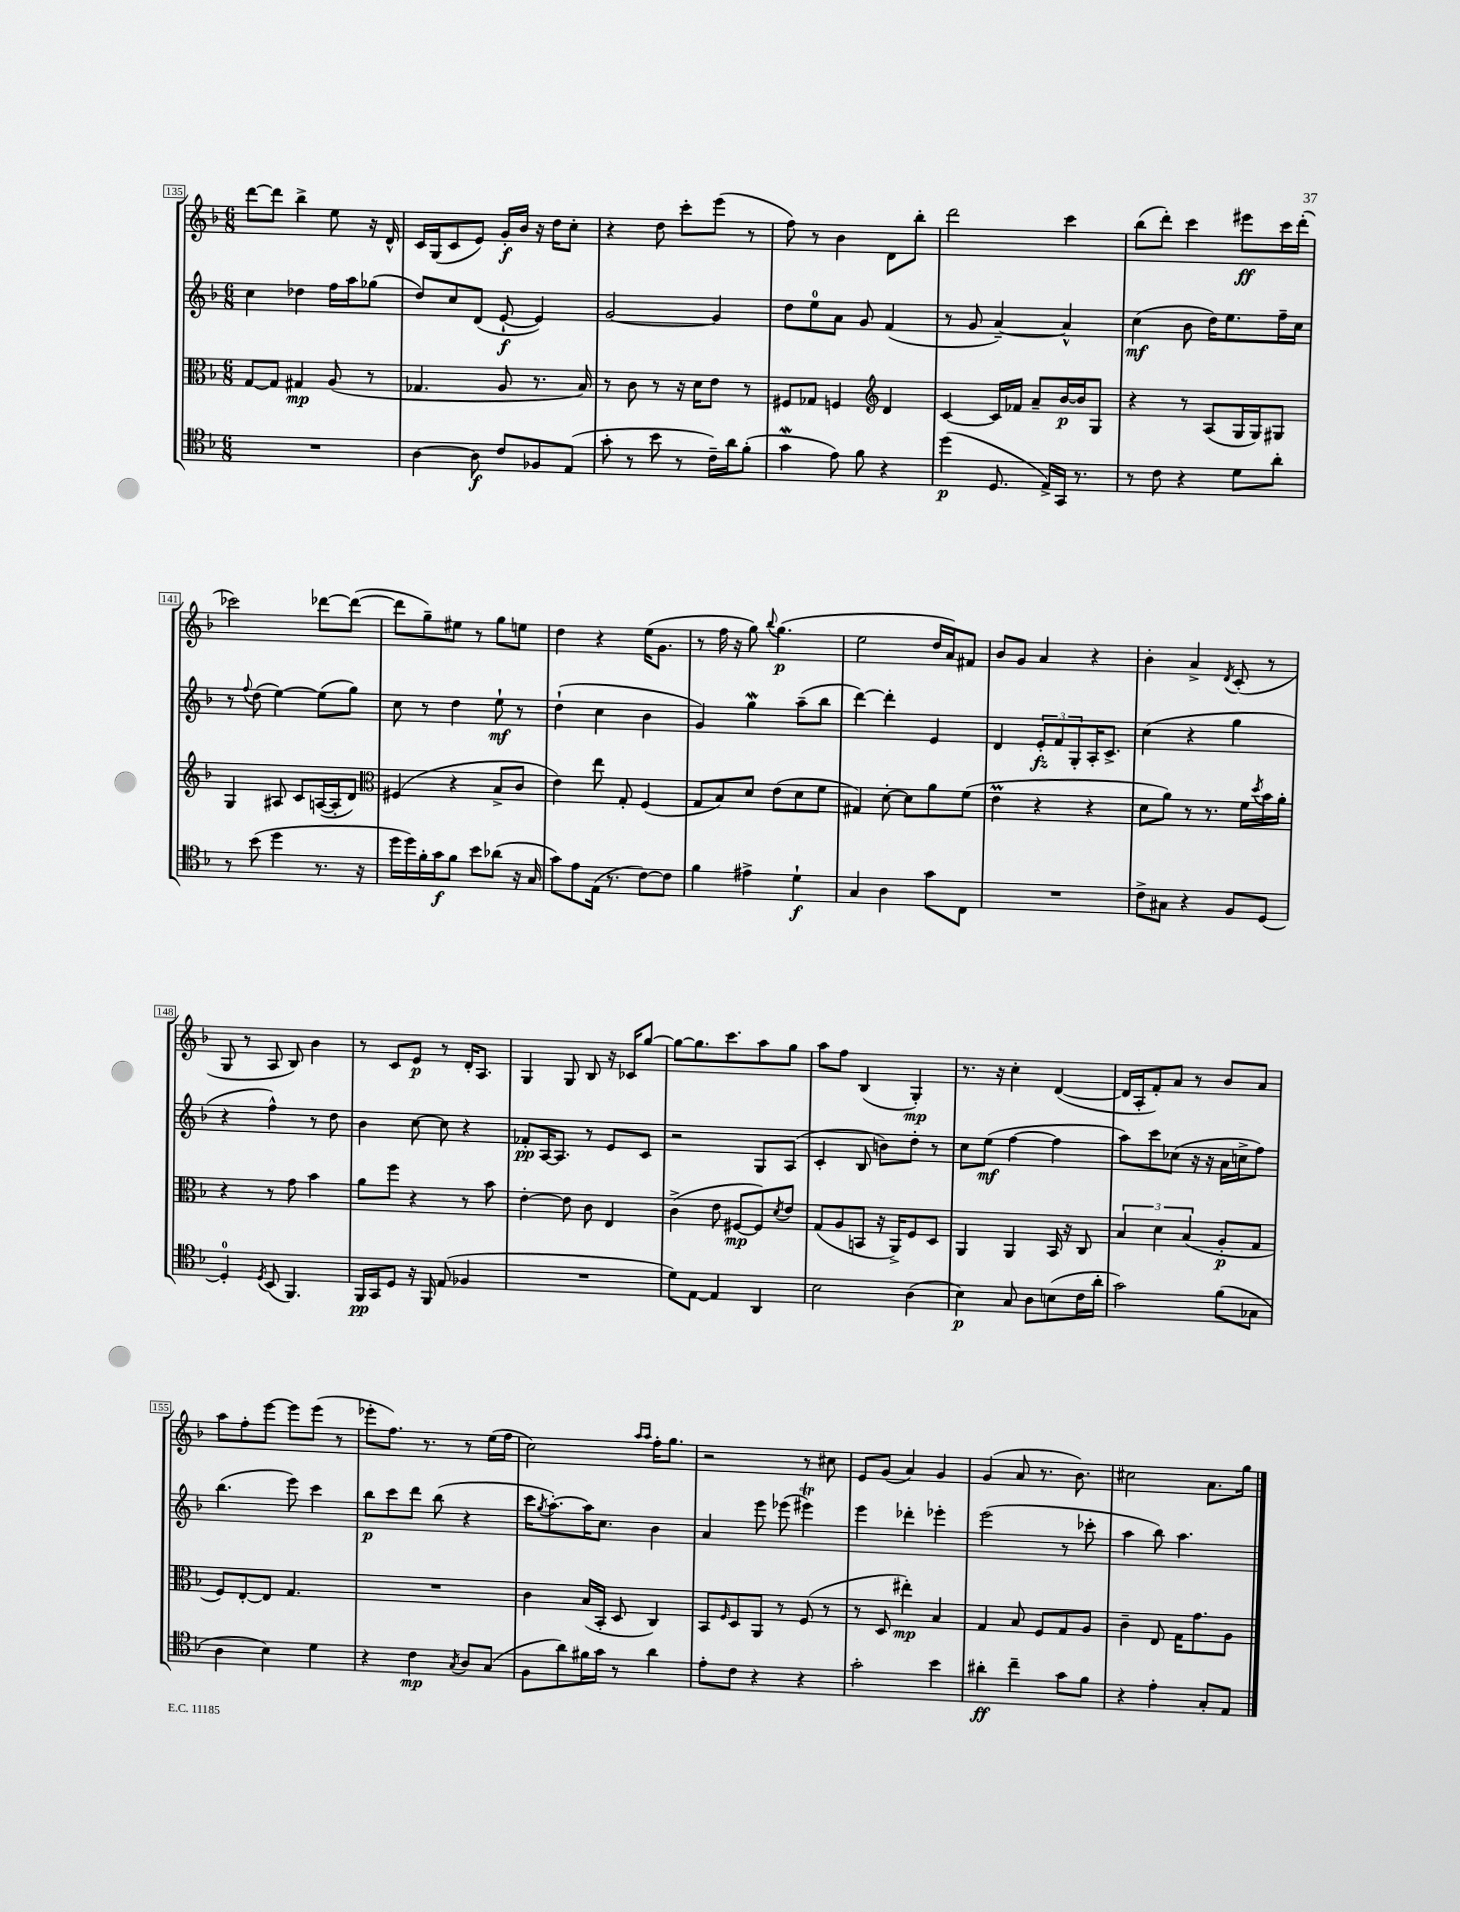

**kern	**dynam	**kern	**dynam	**kern	**dynam	**kern	**dynam
*part4	*part4	*part3	*part3	*part2	*part2	*part1	*part1
*staff4	*staff4	*staff3	*staff3	*staff2	*staff2	*staff1	*staff1
*clefC4	*	*clefC3	*	*clefG2	*	*clefG2	*
*k[b-]	*	*k[b-]	*	*k[b-]	*	*k[b-]	*
*M6/8	*	*M6/8	*	*M6/8	*	*M6/8	*
=135	=135	=135	=135	=135	=135	=135	=135
2.r	.	[8G/L	.	4cc\	.	[8ddd\L	.
.	.	8G/J]	.	.	.	8ddd\J]	.
.	.	4G#X/	mp	4dd-X\	.	4bb-^\	.
.	.	(8A/	.	16ff\LL	.	8ee\	.
.	.	.	.	16aa\J	.	.	.
.	.	8r	.	(8gg-X\J	.	16r	.
.	.	.	.	.	.	16d^^/	.
=136	=136	=136	=136	=136	=136	=136	=136
[4A\	.	4.G-X/	.	8dd/L)	.	16c/LL	.
.	.	.	.	.	.	(16G/J	.
.	.	.	.	8cc/	.	8c/	.
8A\]	f	.	.	(8d/J	.	8e/J)	.
8c/L	.	8A/	.	[8e`/	f	16g'/LL	f
.	.	.	.	.	.	16b-/JJ	.
8F-X/	.	8.r	.	4e/])	.	16r	.
.	.	.	.	.	.	16dd\KL	.
(8E/J	.	.	.	.	.	8cc'\J	.
.	.	16B-/)	.	.	.	.	.
=137	=137	=137	=137	=137	=137	=137	=137
8g'\	.	8r	.	[2g/	.	4r	.
8r	.	8c\	.	.	.	.	.
8b-\	.	8r	.	.	.	8dd\	.
8r	.	16r	.	.	.	8ccc'\L	.
.	.	16d\KL	.	.	.	.	.
16c~\LL)	.	8e\J	.	4g/]	.	(8eee\J	.
16a\J	.	.	.	.	.	.	.
(8f'\J	.	8r	.	.	.	8r	.
=138	=138	=138	=138	=138	=138	=138	=138
4gW\	.	8F#X/L	.	8dd\L	.	8ff\)	.
.	.	8G-X/J	.	8ee\	.	8r	.
8e\)	.	4Fn/	.	8a\J	.	4b-\	.
8f\	.	.	.	8g/	.	.	.
*	*	*clefG2	*	*	*	*	*
4r	.	4d/	.	(4f/	.	8d\L	.
.	.	.	.	.	.	8bb-'\J	.
=139	=139	=139	=139	=139	=139	=139	=139
(4dd\	p	[4c/	.	8r	.	2ddd\	.
.	.	.	.	8g/	.	.	.
8.D/	.	16c/LL]	.	[4a~/)	.	.	.
.	.	16f-X/JJ	.	.	.	.	.
.	.	8a~/L	.	.	.	.	.
16E^/LL)	.	.	.	.	.	.	.
16GG/JJ	.	[16b-/L	p	4a^^/]	.	4ccc\	.
8.r	.	16b-/J]	.	.	.	.	.
.	.	8G/J	.	.	.	.	.
=140	=140	=140	=140	=140	=140	=140	=140
8r	.	4r	.	(4cc\	mf	(8bb-\L	.
8c\	.	.	.	.	.	8ddd'\J)	.
4r	.	8r	.	8b-\	.	4ccc\	.
.	.	(8A/L	.	16dd\KL)	.	.	.
.	.	.	.	8.ee\	.	.	.
8d\L	.	16G/L	.	.	.	8eee#X\L	ff
.	.	16G/J)	.	.	.	.	.
8a'\J	.	8G#X/J	.	16ff~\L	.	16ccc\L	.
.	.	.	.	16cc\JJ	.	(16ddd'\JJ	.
!!LO:LB:g=z
=141	=141	=141	=141	=141	=141	=141	=141
8r	.	4G/	.	8r	.	2ccc-X\)	.
.	.	.	.	8qqff/	.	.	.
(8b-\	.	.	.	(8dd\	.	.	.
4dd\	.	8A#X/	.	[4ee\)	.	.	.
.	.	8c/L	.	.	.	.	.
8.r	.	([16An/L	.	(8ee\L]	.	[8ddd-X\L	.
.	.	16A'/J]	.	.	.	.	.
.	.	8d/J)	.	8gg\J)	.	(8ddd-\J_	.
16r	.	.	.	.	.	.	.
=142	=142	=142	=142	=142	=142	=142	=142
*	*	*clefC3	*	*	*	*	*
16dd\LL	.	(4F#X/	.	8cc\	.	8ddd-\L]	.
16dd\)	.	.	.	.	.	.	.
16f'\	.	.	.	8r	.	8gg~\)	.
16g\J	f	.	.	.	.	.	.
8f\J	.	4r	.	4dd\	.	8ee#X\J	.
8b-\L	.	.	.	.	.	8r	.
(8a-X\J	.	8B-^/L	.	8ee`\	mf	8gg\L	.
16r	.	8c/J	.	8r	.	8een\J	.
16G/	.	.	.	.	.	.	.
=143	=143	=143	=143	=143	=143	=143	=143
8g\L)	.	4e\)	.	(4dd`\	.	4dd\	.
8e\	.	.	.	.	.	.	.
(16E\Jk	.	8ee\	.	4cc\	.	4r	.
8.r	.	.	.	.	.	.	.
.	.	8G'/	.	.	.	.	.
[8c\L)	.	(4F/	.	4b-\	.	(16ee\KL	.
.	.	.	.	.	.	8.g\J	.
8c\J]	.	.	.	.	.	.	.
=144	=144	=144	=144	=144	=144	=144	=144
4f\	.	8G/L	.	4g/)	.	8r	.
.	.	8B-/)	.	.	.	16ff\	.
.	.	.	.	.	.	16r	.
4e#X^\	.	8d/J	.	4ggW\	.	8gg\)	.
.	.	.	.	.	.	8qqbb-/	.
.	.	(8e\L	.	.	.	(4.gg\	p
4d`\	f	8d\	.	(8aa~\L	.	.	.
.	.	8f\J	.	8bb-\J	.	.	.
=145	=145	=145	=145	=145	=145	=145	=145
4G/	.	4G#X/)	.	[4ddd\)	.	2ee\	.
4A\	.	[8d'\	.	4ddd'\]	.	.	.
.	.	8d\L]	.	.	.	.	.
8g\L	.	8a\	.	4e/	.	16dd/LL	.
.	.	.	.	.	.	16a/J)	.
8C\J	.	(8f\J	.	.	.	8f#X/J	.
=146	=146	=146	=146	=146	=146	=146	=146
2.r	.	4em\	.	4d/	.	8b-/L	.
.	.	.	.	.	.	8g/J	.
.	.	4r	.	12e'/L	fz	4a/	.
.	.	.	.	12f/	.	.	.
.	.	.	.	12G'/	.	.	.
.	.	4r	.	16A'/K	.	4r	.
.	.	.	.	8.c^/J	.	.	.
=147	=147	=147	=147	=147	=147	=147	=147
8c^\L	.	8d\L	.	(4cc\	.	4b-'\	.
8G#X\J	.	8a\J)	.	.	.	.	.
4r	.	8r	.	4r	.	4a^/	.
.	.	8.r	.	.	.	.	.
.	.	.	.	.	.	8qd/	.
8F/L	.	.	.	4gg\	.	(8c'/	.
.	.	16f\LL	.	.	.	.	.
.	.	8qdd/	.	.	.	.	.
[8D/J	.	16b-\	.	.	.	8r	.
.	.	16a'\JJ	.	.	.	.	.
!!LO:LB:g=z
=148	=148	=148	=148	=148	=148	=148	=148
4D'/]	.	4r	.	4r	.	8G/	.
.	.	.	.	.	.	8r	.
8qD/	.	.	.	.	.	.	.
(8BB-/	.	8r	.	4ff^^\)	.	8A/	.
4.FF/)	.	8g\	.	.	.	8B-/)	.
.	.	4b-\	.	8r	.	4b-\	.
.	.	.	.	8dd\	.	.	.
=149	=149	=149	=149	=149	=149	=149	=149
16FF/LL	pp	8a\L	.	4b-\	.	8r	.
16GG/J	.	.	.	.	.	.	.
8D/J	.	8ff\J	.	.	.	8c/L	.
16r	.	4r	.	[8cc\	.	8e/J	p
16FF/	.	.	.	.	.	.	.
(8E/	.	.	.	8cc\]	.	8r	.
4F-X/	.	8r	.	4r	.	16d'/KL	.
.	.	.	.	.	.	8.A/J	.
.	.	8b-\	.	.	.	.	.
=150	=150	=150	=150	=150	=150	=150	=150
2.r	.	[4e'\	.	8f-X'/L	pp	4G/	.
.	.	.	.	[16A/K	.	.	.
.	.	.	.	8.A/J]	.	.	.
.	.	8e\]	.	.	.	8G/	.
.	.	8c\	.	8r	.	8B-/	.
.	.	4E/	.	8e/L	.	16r	.
.	.	.	.	.	.	16c-X/KL	.
.	.	.	.	8c/J	.	[8gg/J	.
=151	=151	=151	=151	=151	=151	=151	=151
8d\L)	.	(4c^\	.	2r	.	8gg\L_	.
[8E\J	.	.	.	.	.	8.gg\]	.
4E/]	.	8e\	.	.	.	.	.
.	.	.	.	.	.	8.ccc\	.
.	.	[8F#X/L	mp	.	.	.	.
4AA/	.	8F#/])	.	8G/L	.	8aa\	.
.	.	8qd/	.	.	.	.	.
.	.	8e/J	.	(8A/J	.	8gg\J	.
=152	=152	=152	=152	=152	=152	=152	=152
2B-\	.	(8G/L	.	4c'/	.	8aa\L	.
.	.	8A/	.	.	.	8ff\J	.
.	.	8BBn/J	.	8B-/	.	(4B-/	.
.	.	16r	.	8bn\L)	.	.	.
.	.	16AA^/KL)	.	.	.	.	.
(4A\	.	8F/	.	8dd'\J	.	4G'/)	mp
.	.	8D/J	.	8r	.	.	.
=153	=153	=153	=153	=153	=153	=153	=153
4B-\)	p	4AA/	.	8cc\L	.	8.r	.
.	.	.	.	(8ee\J	mf	.	.
.	.	.	.	.	.	16r	.
8G/	.	4AA/	.	[4ff\	.	4cc'\	.
8A\L	.	.	.	.	.	.	.
(8Bn\	.	16BB-/	.	4ff\]	.	([4d/	.
.	.	16r	.	.	.	.	.
16c\L	.	8C/	.	.	.	.	.
16a'\JJ	.	.	.	.	.	.	.
=154	=154	=154	=154	=154	=154	=154	=154
2g\)	.	6B-/	.	8aa\L)	.	16d/LL]	.
.	.	.	.	.	.	16A'/J	.
.	.	.	.	8ccc\	.	8f'/)	.
.	.	6d\	.	.	.	.	.
.	.	.	.	(8cc-X\J	.	8a/J	.
.	.	(6B-/	.	.	.	.	.
.	.	.	.	16r	.	8r	.
.	.	.	.	16r	.	.	.
(8f\L	.	8A'/L	p	16a\LL	.	8b-/L	.
.	.	.	.	16ccn^\J	.	.	.
8G-X\J	.	8G/J	.	8ff\J)	.	8a/J	.
!!LO:LB:g=z
=155	=155	=155	=155	=155	=155	=155	=155
4A\	.	8F/L)	.	(4.bb-\	.	8aa\L	.
.	.	[8E'/	.	.	.	8ff'\	.
4B-\)	.	8E/J]	.	.	.	[8eee\J	.
.	.	4.G/	.	8eee\)	.	8eee\L]	.
4d\	.	.	.	4ccc\	.	(8eee\J	.
.	.	.	.	.	.	8r	.
=156	=156	=156	=156	=156	=156	=156	=156
4r	.	2.r	.	8bb-\L	p	8eee-X'\L	.
.	.	.	.	8ccc\	.	8.ff\J)	.
4c\	mp	.	.	8ddd\J	.	.	.
.	.	.	.	.	.	8.r	.
.	.	.	.	(8bb-\	.	.	.
8qG/	.	.	.	.	.	.	.
8A/L	.	.	.	4r	.	8r	.
(8G/J	.	.	.	.	.	(16ee\LL	.
.	.	.	.	.	.	16ff\JJ	.
=157	=157	=157	=157	=157	=157	=157	=157
8F\L	.	4c\	.	16ccc\KL	.	2cc\)	.
.	.	.	.	8qgg/	.	.	.
.	.	.	.	[8.aa'\)	.	.	.
8a\)	.	.	.	.	.	.	.
16f#X\L	.	(16B-/LL	.	16aa\K]	.	.	.
16g\JJ	.	16BB-'/JJ	.	8.cc\J	.	.	.
8r	.	8D/	.	.	.	.	.
.	.	.	.	.	.	16qqaa/LL	.
.	.	.	.	.	.	16qqaa/JJ	.
4a\	.	4C/)	.	4b-\	.	16ff'\KL	.
.	.	.	.	.	.	8.gg\J	.
=158	=158	=158	=158	=158	=158	=158	=158
8e'\L	.	8BB-/L	.	4a/	.	2r	.
.	.	16qqF/	.	.	.	.	.
8c\J	.	8D/	.	.	.	.	.
4r	.	8AA/J	.	8eee\	.	.	.
.	.	8r	.	(8eee-X\	.	.	.
4r	.	(8F/	.	4eee#Xt\)	.	8r	.
.	.	8r	.	.	.	8cc#X\	.
=159	=159	=159	=159	=159	=159	=159	=159
2g'\	.	8r	.	4eee\	.	8e/L	.
.	.	8D/	.	.	.	(8g/J	.
.	.	4ee#X'\)	mp	4ddd-X'\	.	4a/)	.
4b-\	.	4B-/	.	4eee-X'\	.	4g/	.
=160	=160	=160	=160	=160	=160	=160	=160
4a#X'\	ff	4G/	.	(2eee\	.	(4g/	.
4cc~\	.	8B-/	.	.	.	8a/	.
.	.	8F/L	.	.	.	8.r	.
8g\L	.	8G/	.	8r	.	.	.
.	.	.	.	.	.	8.b-\)	.
8f\J	.	8A/J	.	8ccc-X'\	.	.	.
=161	=161	=161	=161	=161	=161	=161	=161
4r	.	4c~\	.	4aa\	.	2cc#X\	.
4e'\	.	8E/	.	8bb-\)	.	.	.
.	.	16G\KL	.	4.aa\	.	.	.
.	.	8.g\	.	.	.	.	.
8G'/L	.	.	.	.	.	8.a\L	.
8E/J	.	8A\J	.	.	.	.	.
.	.	.	.	.	.	16gg\Jk	.
==	==	==	==	==	==	==	==
*-	*-	*-	*-	*-	*-	*-	*-
